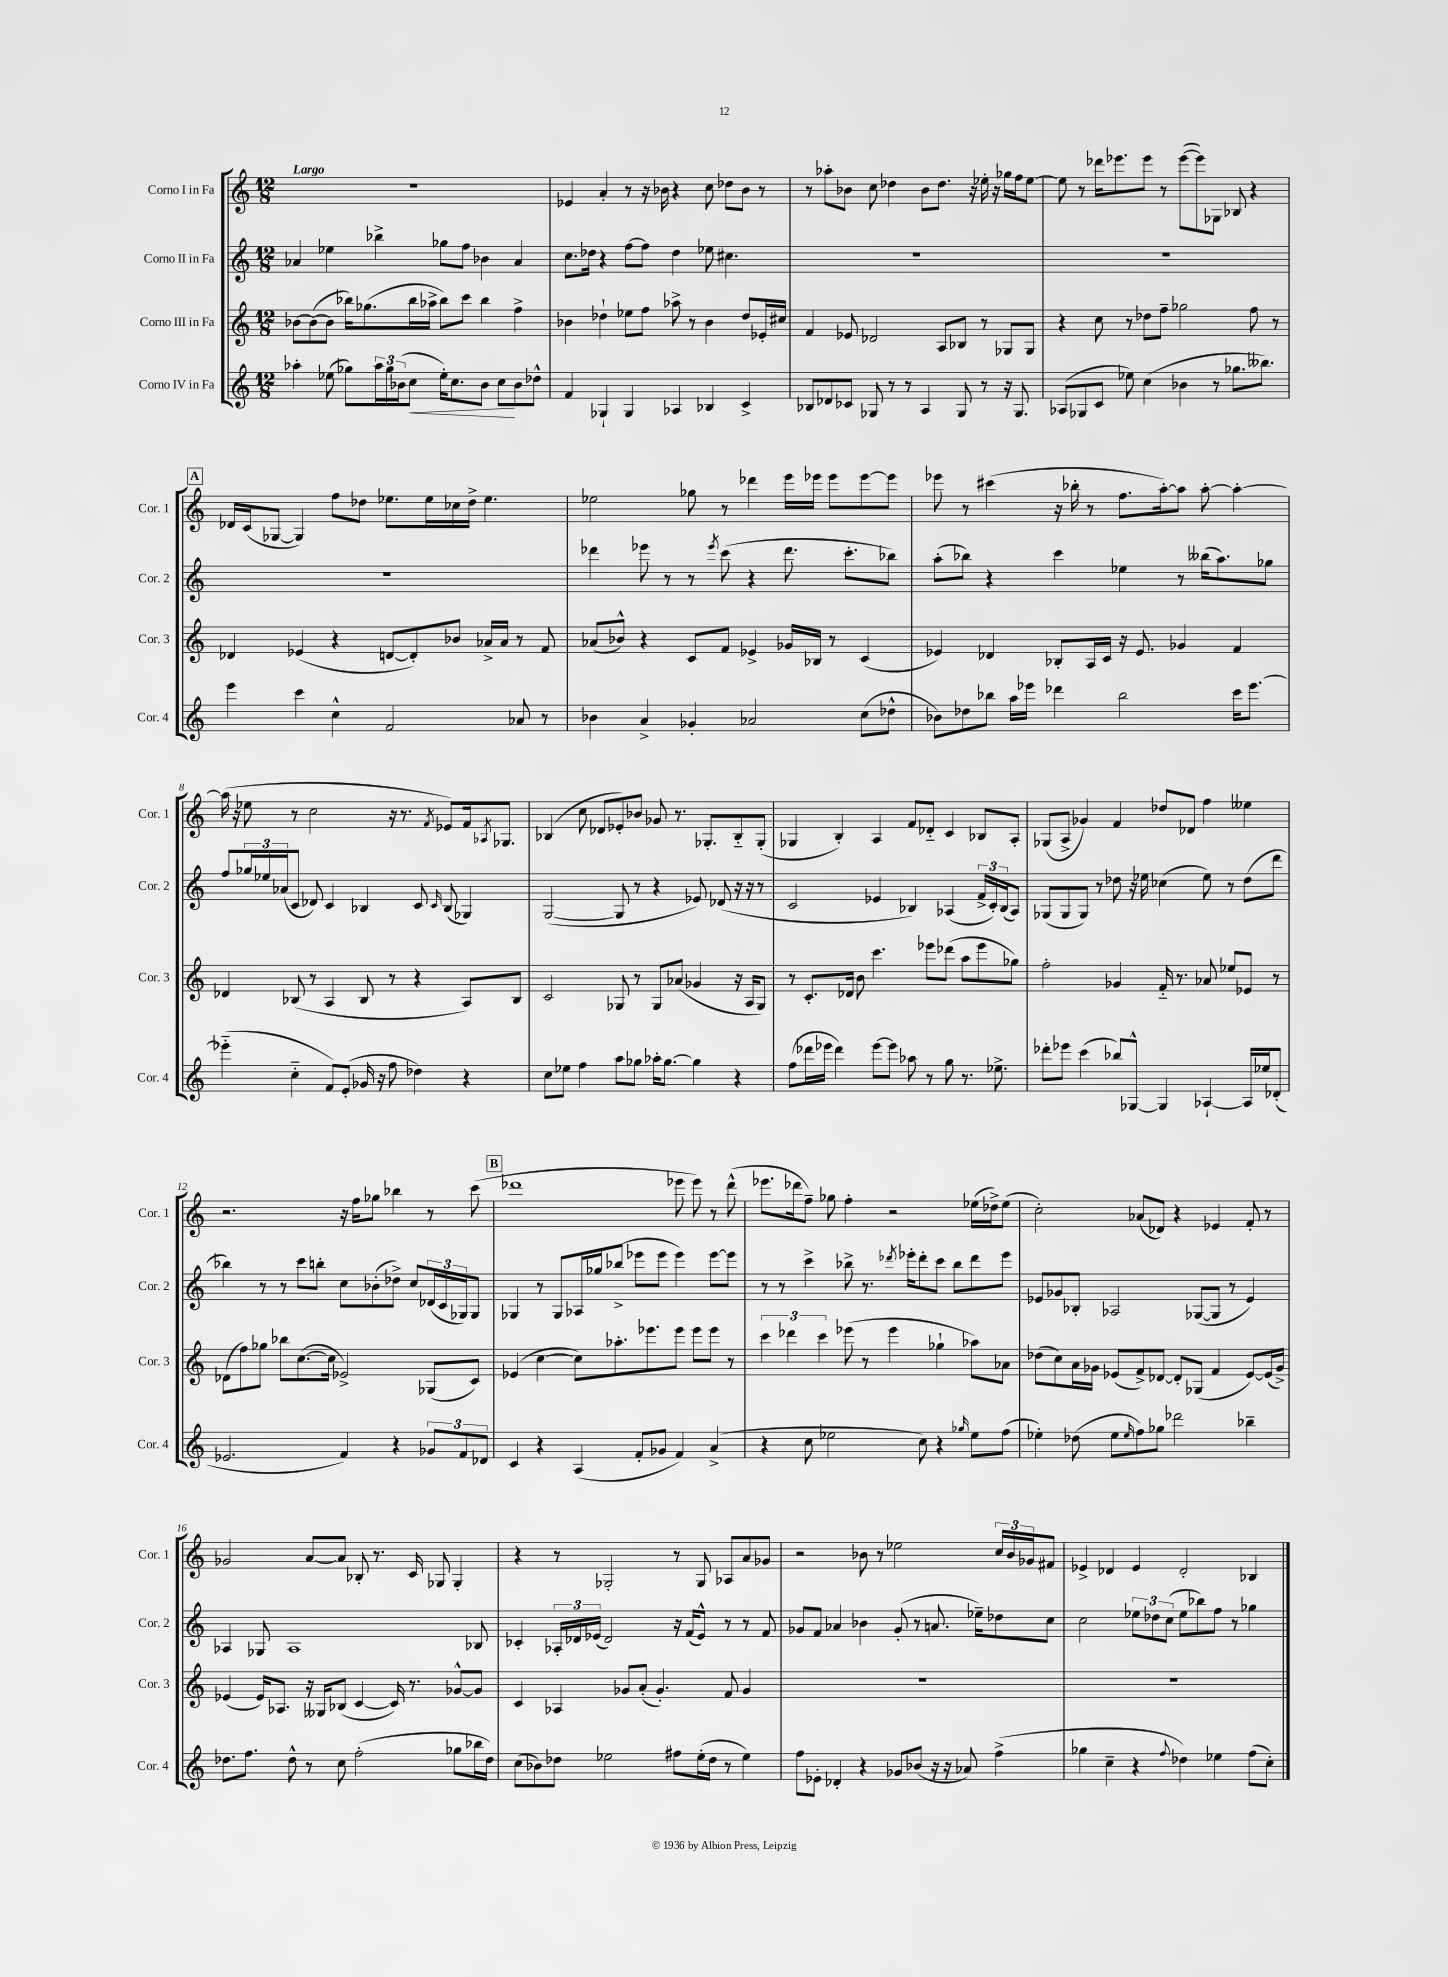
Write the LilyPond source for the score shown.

<<
\new StaffGroup <<
\new Staff = "s0" \with { instrumentName = "Corno I in Fa" shortInstrumentName = "Cor. 1" } {
    \clef treble \key c \major \numericTimeSignature \time 12/8 \tempo "Largo"
    R1. |
    ees'4 a'4-. r8 r16 bes'16 r4 c''8 des''8 bes'8 r8 |
    r8 aes''8-. bes'8 c''8 des''4 bes'8 des''8. r16 ees''16-. r16 ges''16 f''16 ees''8~ |
    ees''8 r8 des'''16 ees'''8. ees'''8 r8 ees'''8~( ees'''8) ges8 bes8 r4 |
    \mark \markup { \box "A" } des'16 c'16( ges8~ ges4) f''8 des''8 ees''8. ees''16 ces''16 des''16-> ees''4. |
    ees''2 ges''8 r8 des'''4 e'''16 ees'''16 ees'''8 ees'''8~ ees'''8 |
    ees'''8 r8 cis'''4( r16 bes''16-. r8 f''8. a''16~-.) a''8 a''8~-. a''4~-. |
    a''16( r16 ees''8 r8 c''2 r16 r8. \acciaccatura { f'8 } ees'8) f'16 \acciaccatura { aes8 } ges8. |
    bes4( c''8 des'8 ees'8-.) bes'8 ges'8 r8. ges8.-. bes8-_ ges8-.( |
    ges4 b4-.) a4 f'8 des'8-_ c'4 bes8 a8-. |
    ges8( a8-> ges'4) f'4 des''8 des'8 f''4 eeses''4 |
    r2. r16 f''16 ges''8 bes''4 r8 c'''8( |
    \mark \markup { \box "B" } des'''1 ees'''8 ees'''8) r8 des'''8-^( |
    ees'''8. des'''16 f''8--) ges''8 f''4-. r2 ees''16( des''16->) ees''8( |
    c''2-.) aes'8( des'8) r4 ees'4 f'8-. r8 |
    ges'2 a'8~ a'8 bes8-. r8. c'16 ges8 ges4-. |
    r4 r8 ges2-. r8 ges8 aes8 a'8 ges'8 |
    r2 bes'8 r8 ees''2 \tuplet 3/2 { c''16 bes'16 ges'16 } fis'8 |
    ees'4-> des'4 ees'4 des'2-. bes4 \bar "|." |
}
\new Staff = "s1" \with { instrumentName = "Corno II in Fa" shortInstrumentName = "Cor. 2" } {
    \clef treble \key c \major \numericTimeSignature \time 12/8
    aes'4 ees''4 bes''4-> ges''8 f''8 bes'4 aes'4 |
    c''8. des''16 r4 f''8~ f''8 des''4 ees''8 cis''4. |
    R1. |
    R1. |
    \mark \markup { \box "A" } R1. |
    des'''4 ees'''8 r8 r8 \acciaccatura { ees'''8 } c'''8( r4 des'''8. c'''8.-. bes''8) |
    a''8-.( bes''8) r4 c'''4 ees''4 r8 beses''16( a''8.) ges''8 |
    f''8 \tuplet 3/2 { ges''16 ees''16 aes'16( } c'8 des'8) c'4 bes4 c'8 \grace { c'16 } bes8( ges4) |
    g2~( g8 r8 r4 ees'8) des'8( r16 r16 r8 |
    c'2 ees'4 bes4) aes4( \tuplet 3/2 { f'16-> c'16-.) bes16( } aes8) |
    ges8( ges8 ges8) r8 des''8 r16 ees''16 ces''4( ees''8) r8 des''8( d'''8 |
    bes''4) r8 r8 c'''8 b''8-. c''8 bes'8-.( des''8->) c''8 \tuplet 3/2 { des'16( c'16 ges16) } ges8 |
    \mark \markup { \box "B" } ges4 r8 ges8 aes16 ges''16 bes''8->( ees'''8 ees'''8 ees'''4) ees'''8~ ees'''8 |
    r8 r8 c'''4-> bes''8-> r8. \acciaccatura { des'''8 } ees'''16-. des'''8-. c'''8 bes''8 des'''8 ees'''8 |
    ees'8 ges'8 bes8-. aes2 ges8~( ges8 r8 ees'4) |
    aes4 ges8 aes1 bes8 |
    ces'4-. \tuplet 3/2 { aes16-. des'16 ees'16( } des'2) r16 f'16( ees'8-^) r8 r8 f'8 |
    ges'8 f'8 aes'4 bes'4 ges'8-.( r8 a'8. ees''16--) des''8 c''8 |
    c''2 \tuplet 3/2 { ees''8 des''8 c''8( } ees''8 bes''8) f''8 r8 ges''4 \bar "|." |
}
\new Staff = "s2" \with { instrumentName = "Corno III in Fa" shortInstrumentName = "Cor. 3" } {
    \clef treble \key c \major \numericTimeSignature \time 12/8
    bes'8~ bes'8~( bes'8 bes''16) ges''8.( bes''16 aes''16-> bes''8) c'''8 bes''4 f''4-> |
    bes'4 des''4-! ees''8 f''8 aes''8-> r8 bes'4 des''8 ees'16-. cis''16 |
    f'4 ees'8 des'2 a8 bes8 r8 ges8 ges8 |
    r4 c''8 r8 des''8 f''8-- ges''2 f''8 r8 |
    \mark \markup { \box "A" } des'4 ees'4( r4 d'8~ d'8-.) bes'8 aes'16-> aes'16 r8 f'8 |
    aes'8( bes'8-^) r4 c'8 f'8 ees'4-> ges'16 bes16 r8 c'4( |
    ees'4) des'4 bes8-. a16 c'16 r16 ees'8. ges'4 f'4 |
    des'4 bes8( r8 a4 bes8 r8 r4 a8) bes8 |
    c'2 ges8 r8 ges8 aes'8( ges'4 r16 a16 ges8) |
    r8 c'8.-. des'16 b'8 c'''4. ees'''8 des'''8( a''8 ees'''8 ges''8) |
    f''2-. ges'4 f'16-_ r8. aes'8 ees''8 ees'8 r8 |
    des'8( f''8) ges''8 bes''8 c''8.~( c''16 ees'2->) ges8( c'8) |
    \mark \markup { \box "B" } ees'4( c''4~ c''8) aes''8.-. ees'''8. ees'''8 ees'''8 ees'''8 r8 |
    \tuplet 3/2 { c'''4 des'''4 c'''4 } ees'''8( r8 ees'''4 ges''4-! aes''8) aes'8 |
    des''8( c''8) a'16 ges'16 ees'8( f'8->) des'8~ des'8-. ges8( f'4 ees'8~) ees'16( ges'16->) |
    ees'4( ees'16) aes8. r16 geses16 bes8( c'4~ c'16) r8. ges'8~-^ ges'8 |
    c'4 aes4 ges'8 a'8-.( ges'4.-.) f'8 ges'4 |
    R1. |
    R1. \bar "|." |
}
\new Staff = "s3" \with { instrumentName = "Corno IV in Fa" shortInstrumentName = "Cor. 4" } {
    \clef treble \key c \major \numericTimeSignature \time 12/8
    aes''4-. ees''8( ges''8) \tuplet 3/2 { aes''16 ges''16 bes'16( } c''8\< ees''16-.) c''8. bes'8 c''8\! bes'8 des''8-^ |
    f'4 ges4-! ges4 aes4 bes4 c'4-> |
    bes8 des'8 ces'8 ges8 r8 r8 a4 ges8 r8 r16 ges8. |
    aes8( ges8 c'8 ees''8) c''4( bes'4 r8 ges''8. beses''8.) |
    \mark \markup { \box "A" } e'''4 c'''4 c''4-^ f'2 aes'8 r8 |
    bes'4 a'4-> ges'4-. aes'2 c''8( des''8-^ |
    bes'8) des''8 bes''8 a''16 ees'''16 des'''4 bes''2 c'''16 ees'''8.~ |
    ees'''4-_( c''4-_ f'8) e'8-.( ges'16 r16 f''8 des''4) r4 |
    c''8 ees''8 f''4 a''8 ges''8 aes''16-. ges''8.~ ges''4 r4 |
    f''8( des'''16 ees'''16 des'''4) ees'''8~ ees'''8 aes''8 r8 g''8 r8. ees''8.-> |
    des'''8-. ees'''8 c'''4( bes''8) ges8~-^ ges4 aes4~-! aes16 ees''16 des'8-.( |
    ees'2. f'4) r4 \tuplet 3/2 { ges'8 f'8 des'8 } |
    \mark \markup { \box "B" } c'4 r4 a4( f'8-. ges'8 f'4) a'4->( |
    r4 c''8 ees''2 c''8) r4 \grace { ges''16 } ees''8 f''8( |
    ees''4-.) des''8( ees''8 \grace { ees''16 } f''8) ges''8 des'''2 bes''4-- |
    des''8. f''8. des''8-^ r8 c''8 f''2-.( ges''8 bes''16 des''16) |
    c''8( bes'8) des''8 ees''2 fis''8 ees''16-.( des''16 r8 ees''4) |
    f''8 ees'8-. des'4-. r4 ges'8 bes'8( r16 r16 aes'8) f''4->( |
    ges''4 c''4-- r4 \appoggiatura { f''8 } des''4) ees''4 f''8( c''8-.) \bar "|." |
}
>>
>>
